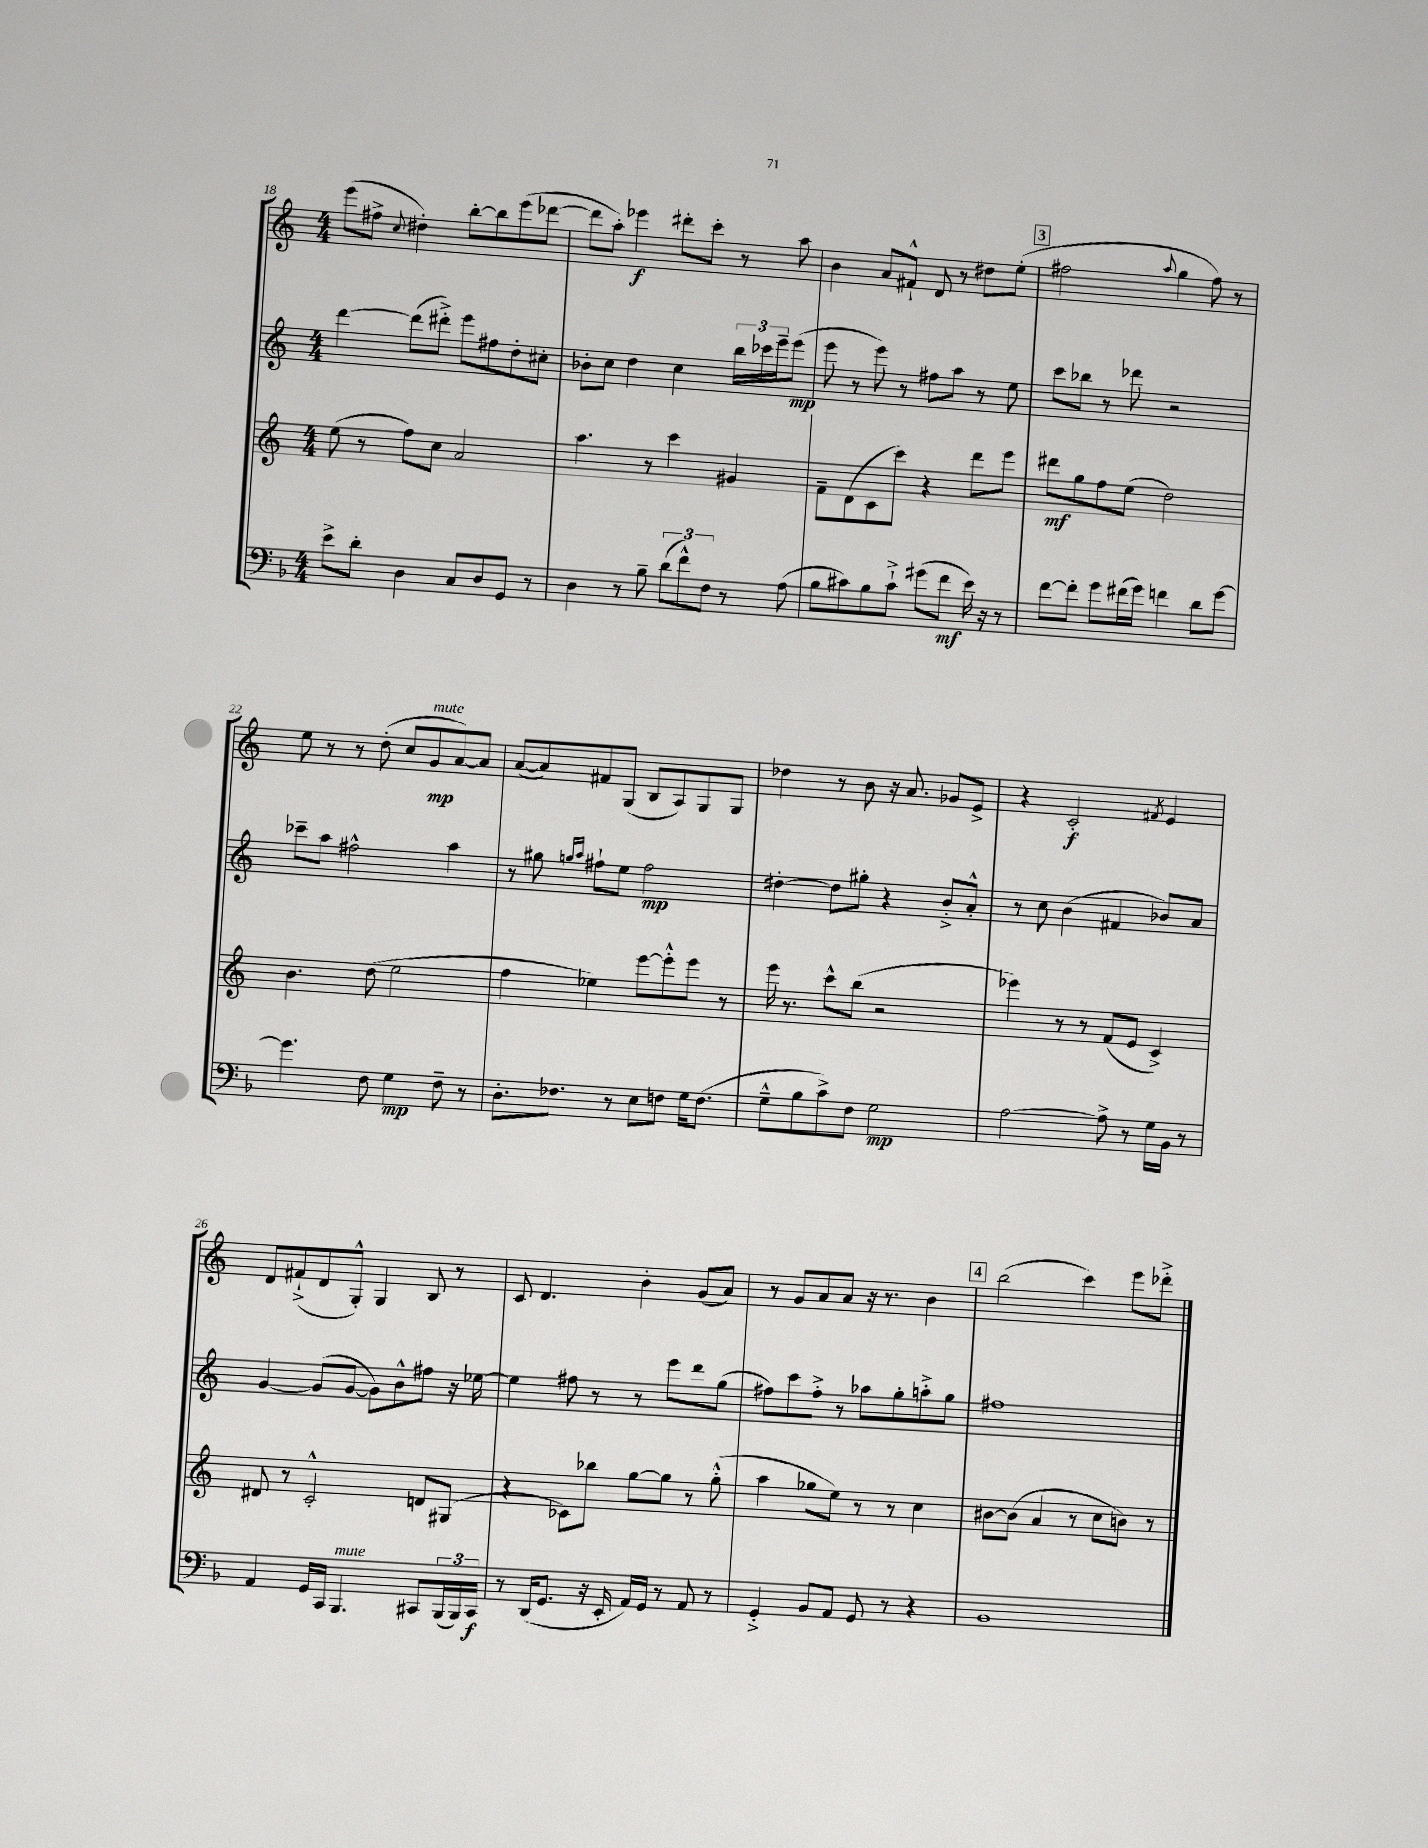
<<
\new StaffGroup <<
\new Staff = "s0" {
    \clef treble \key c \major \numericTimeSignature \time 4/4
    e'''8( fis''8-> \appoggiatura { c''8 } dis''4-.) b''8~-. b''8 e'''8( des'''8~ |
    des'''8 a''8-.) ees'''4\f dis'''8-. c'''8-. r8 a''8 |
    b'4 a'8 fis'8-!-^ d'8 r8 dis''8 e''8-.( |
    \mark \markup { \box "3" } fis''2 \appoggiatura { a''8 } g''4 fis''8) r8 |
    e''8 r8 r8 d''8-.( c''8 g'8\mp^\markup { \italic "mute" } a'8~) a'8 |
    a'8~( a'8) fis'8 g8( b8 a8) g8 g8 |
    des''4 r8 b'8 r16 a'8. ges'8 e'8-> |
    r4 c'2-.\f \acciaccatura { fis'8 } e'4 |
    d'8 fis'8-!->( d'8 g8-.-^) g4 b8 r8 |
    c'8 d'4. b'4-. g'8( a'8) |
    r8 g'8 a'8 a'8 r16 r8. b'4 |
    \mark \markup { \box "4" } b''2( c'''4) e'''8 des'''8-.-> \bar "|." |
}
\new Staff = "s1" {
    \clef treble \key c \major \numericTimeSignature \time 4/4
    d'''4~ d'''8( dis'''8-.->) e'''8 fis''8 d''8-. cis''8-. |
    bes'8-. c''8 d''4 c''4 \tuplet 3/2 { b''16 ces'''16 e'''16-- } e'''8\mp( |
    e'''8 r8 e'''8) r8 fis''8 a''8 r8 e''8 |
    \mark \markup { \box "3" } c'''8 bes''8 r8 des'''8 r2 |
    ces'''8-- a''8 fis''2-^ a''4 |
    r8 gis''8 \grace { g''16 a''16 } fis''8-! e''8 fis''2\mp |
    dis''4~-. dis''8 gis''8-. r4 b'8-.-> a'8-.-^ |
    r8 c''8 b'4( fis'4 bes'8) a'8 |
    g'4~ g'8( g'8~ g'8) b'8-^ fis''8 r16 ees''16~ |
    ees''4 fis''8 r8 r8 e'''8 d'''8 g''8( |
    fis''8) c'''8 fis''8-.-> r8 aes''8 g''8-. a''8-.-> g''8 |
    \mark \markup { \box "4" } fis''1 \bar "|." |
}
\new Staff = "s2" {
    \clef treble \key c \major \numericTimeSignature \time 4/4
    e''8( r8 f''8) c''8 a'2 |
    a''4. r8 c'''4 gis'4 |
    f'8-- d'8( c'8 c'''8) r4 d'''8 e'''8 |
    \mark \markup { \box "3" } dis'''8\mf g''8 f''8 e''8( d''2) |
    b'4. d''8( e''2 |
    f''4 ees''4) e'''8~ e'''8-.-^ e'''8 r8 |
    e'''16 r8. c'''8-^ b''8( r2 |
    ees'''4) r8 r8 f'8( e'8 c'4->) |
    dis'8 r8 c'2-.-^ d'8 gis8( |
    r4 ces'8) bes''8 g''8~ g''8 r8 g''8-.-^( |
    a''4 ges''8 e''8) r8 r8 c''4 |
    \mark \markup { \box "4" } bis'8~ bis'8( a'4 r8 c''8 b'8) r8 \bar "|." |
}
\new Staff = "s3" {
    \clef bass \key f \major \numericTimeSignature \time 4/4
    e'8-> d'8-. d4 c8 d8 g,8 r8 |
    d4 r8 bes8-- \tuplet 3/2 { d'8( f'8-^) f8 } r8 a8( |
    bes8 cis'8) bes8 cis'8-!-> gis'8( f'8\mf e'16) r16 r8 |
    \mark \markup { \box "3" } f'8~ f'8-. g'8 fis'16( g'16) f'4 d'8 g'8~ |
    g'4. f8 g4\mp f8-- r8 |
    d8.-. fes8. r8 e8 f8 g16 f8.( |
    g8---^ bes8 c'8->) f8 g2\mp |
    a2~ a8-> r8 g16 bes,16 r8 |
    a,4 g,16 c,16 bes,,4.^\markup { \italic "mute" } cis,8 \tuplet 3/2 { bes,,16( bes,,16) cis,16\f } |
    r8 d,16( g,8. r16 e,16-. a,16) g,16 r8 a,8 r8 |
    g,4-.-> bes,8 a,8 g,8 r8 r4 |
    \mark \markup { \box "4" } bes,1 \bar "|." |
}
>>
>>
\layout { \context { \Score currentBarNumber = #18 } }
